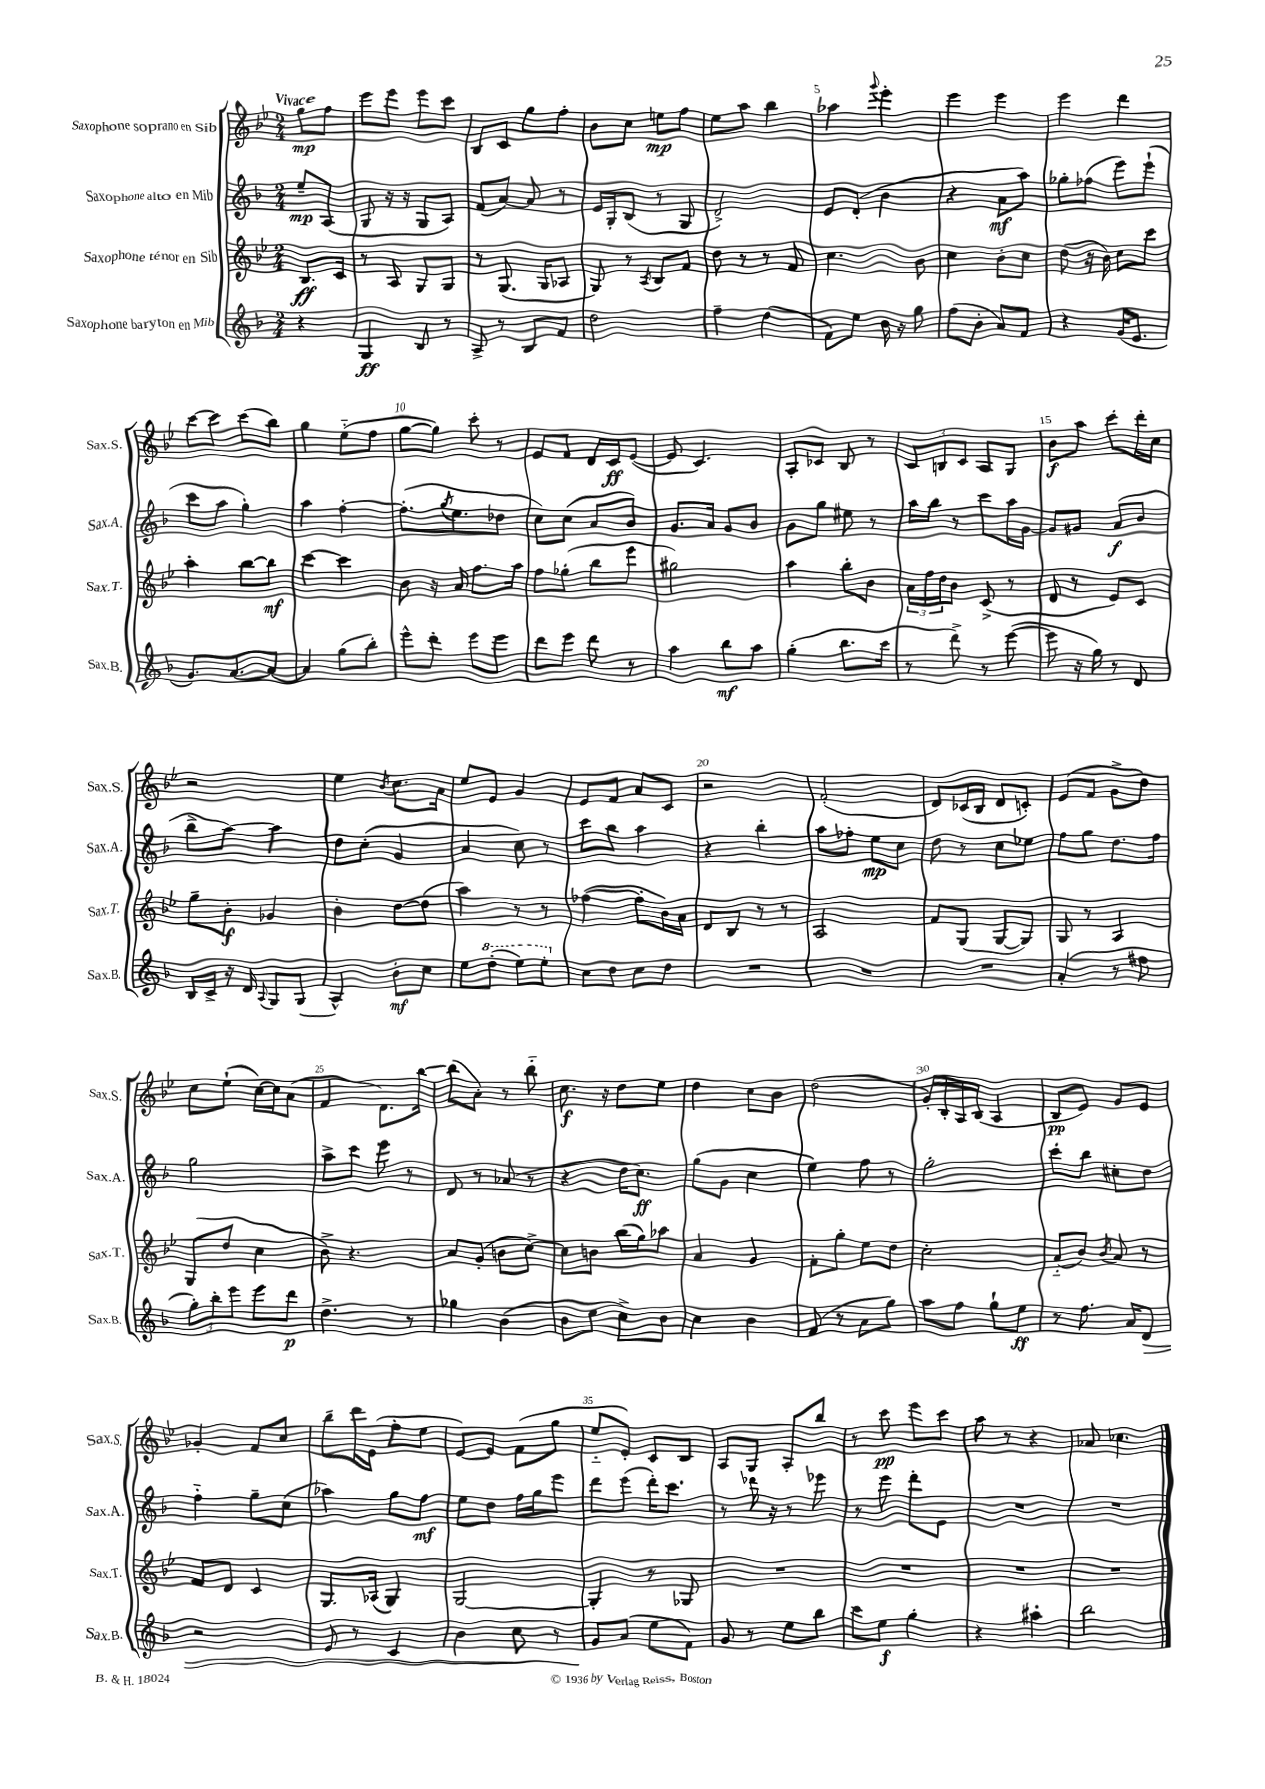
<<
\new StaffGroup <<
\new Staff = "s0" \with { instrumentName = "Saxophone soprano en Sib" shortInstrumentName = "Sax.S." } {
    \clef treble \key bes \major \numericTimeSignature \time 2/4 \partial 4 \tempo "Vivace"
    g''8\mp f''8 |
    ees'''8 ees'''8 ees'''8 c'''8 |
    bes8 c'8 g''8 f''8-. |
    bes'8 c''8 e''8\mp f''8 |
    ees''8 a''8 bes''4 |
    aes''4 \appoggiatura { g'''8 } ees'''4-. |
    ees'''4 ees'''4 |
    ees'''4 d'''4 |
    c'''8~ c'''8 c'''8( bes''8) |
    g''4 ees''8-_( f''8 |
    g''8~ g''8) c'''8-. r8 |
    ees'8 f'8 d'16 c'16\ff ees'8~( |
    ees'8 c'4.) |
    a8-. ces'8 bes8 r8 |
    \tuplet 3/2 { c'8 b8 c'8 } a8 g8 |
    bes'8\f a''8 c'''8-. d'''16-. c''16 |
    r2 |
    ees''4 \acciaccatura { bes'8 } c''8. a'16 |
    ees''8 ees'8 g'4 |
    ees'8 f'8 a'8 c'8 |
    r2 |
    f'2-.( |
    d'8) ces'16( bes16 d'8 c'8-.) |
    ees'8( f'8 g'8-> d''8) |
    c''8 ees''8-!( c''16~) c''16 a'8( |
    f'4 d'8.) bes''16~ |
    bes''8( a'8-.) r8 bes''8-_ |
    c''8.\f r16 d''8 ees''8 |
    d''4 c''8 bes'8 |
    d''2( |
    g'16-.) bes16-. a16 bes16( a4 |
    bes8\pp ees'8) g'8 ees'8 |
    ges'4-. f'8 c''8 |
    bes''8-- d'''16 ees'16( f''8-. ees''8 |
    ees'8~) ees'8 f'8( g''8 |
    ees''8-_ ees'8-.) c'8 bes8 |
    a8 g8 a8-. bes''8 |
    r8 c'''8\pp ees'''8 c'''8 |
    a''8 r8 r4 |
    aes'8 ces''4. \bar "|." |
}
\new Staff = "s1" \with { instrumentName = "Saxophone alto en Mib" shortInstrumentName = "Sax.A." } {
    \clef treble \key f \major \numericTimeSignature \time 2/4 \partial 4
    e''8--\mp a8( |
    g8 r16 r16 g8 a8) |
    f'8( a'8~) a'8 r8 |
    e'16 g16-. bes8( r8 g8 |
    d'2->) |
    e'8 d'8-.( bes'4 |
    r4 a'8\mf a''8) |
    ges''8-. fes''8( e'''8) e'''8-!( |
    c'''8 a''8 g''4-.) |
    a''4 f''4~-. |
    f''8.-.( \acciaccatura { g''8 } e''8. des''8 |
    c''8) c''8( a'8 bes'8) |
    g'8. a'16 g'8 bes'8 |
    g'8 g''8 eis''8 r8 |
    a''16 bes''16 r8 c'''8 a''16 g'16~ |
    g'8 gis'8 a'8\f( bes'8 |
    bes''8-> a''8~) a''4 |
    d''8 c''8-.( g'4 |
    a'4 c''8) r8 |
    c'''8 bes''8 a''4 |
    r4 bes''4-. |
    a''8 fes''8-. e''8\mp c''8 |
    d''8 r8 c''8 ees''8 |
    f''8 g''8 d''8. f''16 |
    g''2 |
    a''8-> c'''8 e'''8 r8 |
    d'8 r8 aes'8( r8 |
    r4 d''16 c''8.\ff) |
    g''8( g'8 c''4 |
    e''4) f''8 r8 |
    g''2-. |
    c'''8-. bes''8 cis''8-. d''8 |
    f''4-_ g''8-- c''8( |
    aes''4) g''8 f''8\mf |
    e''8 d''8 f''16 g''16 e'''8 |
    d'''8 e'''8( d'''16-.) c'''8. |
    r8 des'''16 r16 r8 ees'''8 |
    r8 e'''8 d'''8-. e'8 |
    R2 |
    R2 \bar "|." |
}
\new Staff = "s2" \with { instrumentName = "Saxophone ténor en Sib" shortInstrumentName = "Sax.T." } {
    \clef treble \key bes \major \numericTimeSignature \time 2/4 \partial 4
    bes8.\ff c'16 |
    r8 a8 g8 g8 |
    r8 g8.( g16 aes8 |
    g8) r8 \acciaccatura { a8 } bes8 f'8 |
    d''8 r8 r8 f'8 |
    c''4. bes'8 |
    c''4 bes'8-. c''8 |
    d''8( r16 bes'16) c''8 c'''8 |
    a''4-. bes''8~ bes''8\mf |
    c'''4~ c'''4 |
    bes'8 r16 a'16 f''8. a''16 |
    f''8 ges''8-.( bes''8 ees'''8 |
    gis''2) |
    a''4 bes''8-. bes'8 |
    \tuplet 3/2 { a'16 f''16 d''16 } bes'8 c'8->( r8 |
    d'8 r8 ees'8) c'8 |
    g''8-- bes'8-.\f ges'4 |
    bes'4-. d''8~ d''8( |
    a''4) r8 r8 |
    fes''4~( fes''8-. bes'16) a'16 |
    d'8 bes8 r8 r8 |
    a2 |
    f'8 g8( g8~ g8) |
    g8 r8 a4 |
    g8( d''8 c''4 |
    bes'8->) r4. |
    a'8 g'8-.( b'8 c''8~->) |
    c''8 b'8 bes''16( g''16) aes''8 |
    a'4 g'4 |
    f'8-. g''8-. ees''8 d''8 |
    c''2-. |
    a'8-_( bes'8) \acciaccatura { bes'8 } a'8 r8 |
    f'8 d'8 c'4 |
    g8. aes16( g4) |
    g2~ |
    g4-. r8 ges8 |
    R2 |
    R2 |
    R2 |
    R2 \bar "|." |
}
\new Staff = "s3" \with { instrumentName = "Saxophone baryton en Mib" shortInstrumentName = "Sax.B." } {
    \clef treble \key f \major \numericTimeSignature \time 2/4 \partial 4
    r4 |
    g4\ff bes8 r8 |
    a8-> r8 bes8 f'8 |
    d''2 |
    f''4-- d''4( |
    f'8) e''8 bes'16 r16 g''8 |
    f''8( bes'8-. a'8) f'8 |
    r4 g'16( e'8. |
    g'8.) a'8.~ a'8~ |
    a'4 g''8( bes''8-.) |
    e'''8-^ d'''8-. e'''8 e'''8 |
    d'''8 e'''8 d'''8 r8 |
    a''4 bes''8\mf a''8 |
    g''4-.( bes''8. c'''16 |
    r8 d'''8->) r8 e'''8~( |
    e'''8 r16 g''16) r8 d'8 |
    bes16 c'16-> r16 d'16 \appoggiatura { a8 } g8 g8( |
    a4-^) bes'8-.\mf c''8 |
    e''8 \ottava #1 d'''8-.( e'''8) e'''8-. \ottava #0 |
    c''8 d''8 c''8 d''8 |
    R2 |
    R2 |
    R2 |
    a'4-.( r8 fis''8 |
    \tuplet 3/2 { g''8-.) bes''8-. e'''8 } e'''8 d'''8\p |
    d''4.-> r8 |
    ges''4 bes'4( |
    bes'8 e''8 c''8->) bes'8 |
    c''4 bes'4 |
    f'8( r8 a'8 g''8) |
    a''8 f''8 g''8-! e''8\ff |
    r8 f''8. a'16 d'8\> |
    r2 |
    e'8 r8 c'4 |
    bes'4 c''8 r8 |
    g'8\! a'8( e''8 f'8) |
    g'8 r8 e''8 bes''8 |
    c'''8 e''8\f g''4-. |
    r4 ais''4-. |
    bes''2 \bar "|." |
}
>>
>>
\layout { \context { \Score \override BarNumber.break-visibility = ##(#f #t #t) barNumberVisibility = #(every-nth-bar-number-visible 5) } }
